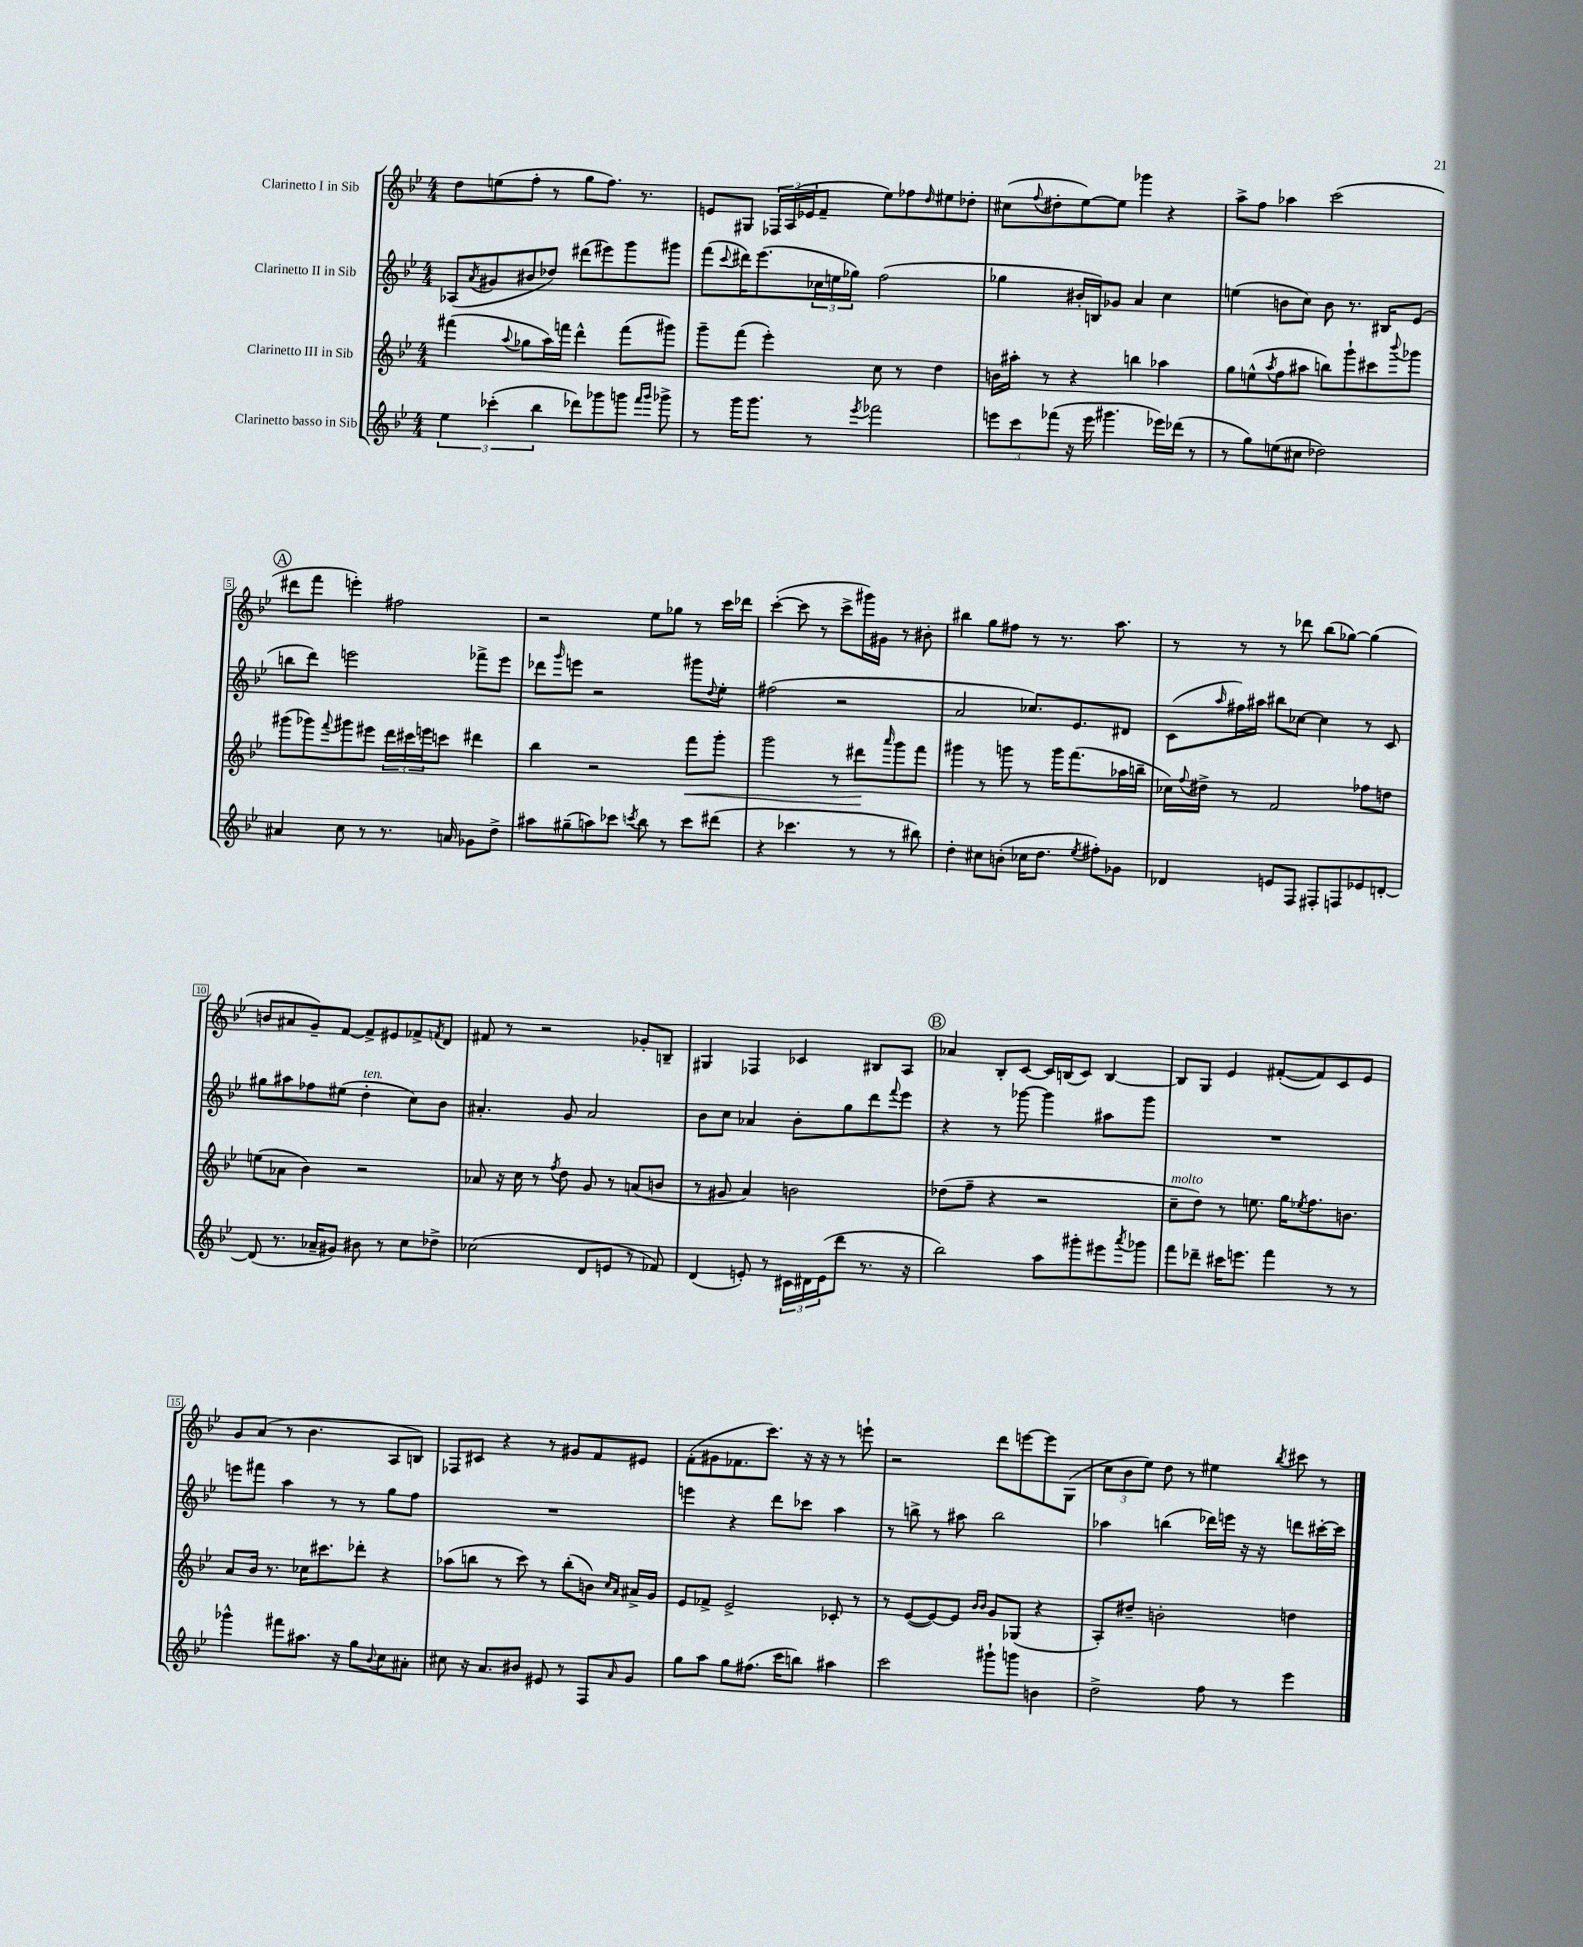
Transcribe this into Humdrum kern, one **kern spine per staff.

**kern	**kern	**dynam	**kern	**kern
*part4	*part3	*part3	*part2	*part1
*staff4	*staff3	*staff3	*staff2	*staff1
*I"Clarinetto basso in Sib	*I"Clarinetto III in Sib	*	*I"Clarinetto II in Sib	*I"Clarinetto I in Sib
*clefG2	*clefG2	*	*clefG2	*clefG2
*k[b-e-]	*k[b-e-]	*	*k[b-e-]	*k[b-e-]
*M4/4	*M4/4	*	*M4/4	*M4/4
=1	=1	=1	=1	=1
6ee-\	(4fff#X\	.	(8A-X/L	8dd\L
.	.	.	8qa/	.
.	.	.	8g#X/	(8een\
(6ccc-X'\	.	.	.	.
.	8qqaa/	.	.	.
.	8gg-X\L	.	8b#X/	8ff'\J
6bb-\	.	.	.	.
.	16aa\L)	.	8dd-X/J)	8r
.	16fffn\JJ	.	.	.
8ddd-X\L)	4ddd^^\	.	(8ddd#X\L	8gg\L
8ggg-X\	.	.	8eee#X\)	8.ff\J)
8gggn\J	(8fff\L	.	8ggg\	.
.	.	.	.	8.r
16qqfff/LL	.	.	.	.
16qqggg/JJ	.	.	.	.
8ggg-X^\	8ggg#X\J)	.	8ggg#X\J	.
=2	=2	=2	=2	=2
8r	8ggg~\L	.	(8fff\L	8en/L
.	.	.	8qqccc/	.
16ggg\KL	(8fff\J	.	16ddd#X\K)	8G#X/J
8.ggg\J	.	.	(8.eee-\	.
.	4eee-'\)	.	.	24F-X/LL
.	.	.	.	(24A/
.	.	.	.	24e-X/J
8r	.	.	24cc-X\L	8f~/J
.	.	.	24een\	.
.	.	.	24gg-X\JJ)	.
8qeee-/	.	.	.	.
2fff-X\	8cc\	.	(2ff\	8ee-\L)
.	8r	.	.	8ff-X\
.	.	.	.	16qqdd/
.	4dd\	.	.	8ee#X\
.	.	.	.	8dd-X'\J
=3	=3	=3	=3	=3
12eeen\L	16bn\LL	.	4gg-X\	(8cc#X\L
.	16aa#X'\JJ	.	.	.
12ccc\	.	.	.	.
.	.	.	.	8qqff/
.	8r	.	.	8dd#X'\
(12fff-X\J	.	.	.	.
16r	4r	.	16b#X'/LL	[8ee-\)
16eee\	.	.	16Bn/J)	.
4.ggg#X\	.	.	8g-X/J	8ee-\J]
.	4bbn\	.	4a/	4ggg-X\
16eee-X\LL)	4aa-X\	.	4cc\	4r
(16ddd-X\JJ	.	.	.	.
8r	.	.	.	.
=4	=4	=4	=4	=4
8r	8gg\L	.	(4een\	8aa^\L
8gg\L)	(8een^^\	.	.	8ff\J
.	8qaa/	.	.	.
(8een\	8ff\	.	8bn\L	4aa-X\
8cc#X\J	8aa#X\J	.	8cc\J)	.
2dd-X\)	8bbn\L)	.	8b\	(2ccc\
.	8ggg`\	.	8.r	.
.	8ccc#X\	.	.	.
.	.	.	16B#X/KL	.
.	8qqbbb-/	.	.	.
.	8ggg-X\J	.	(8e-/J	.
!!LO:LB:g=z
!!LO:REH:place=s1:t=A
=5	=5	=5	=5	=5
4a#X/	(8ggg#X\L	.	8bbn\L	8ddd#X\L
.	8ggg-X\)	.	8ddd\J)	8fff\J
.	8qqfff/	.	.	.
8cc\	8ggg#X\	.	2eeen\	4eeen'\)
8r	8eee#X\J	.	.	.
8.r	24ddd\LL	.	.	2ff#X\
.	24ccc#X\	.	.	.
.	24eeen\J	.	.	.
.	8cccn\J	.	.	.
16an/	.	.	.	.
8g-X\L	4ddd#X\	.	8fff-X^\L	.
8dd^\J	.	.	8eee\J	.
=6	=6	=6	=6	=6
8aa#X\L	4bb-\	.	8ddd-X\L	2r
.	.	.	16qqggg/	.
(8gg#X~\	.	.	8eeen\J	.
8aan\)	2r	.	2r	.
8ccc-X\J	.	.	.	.
8qcccn/	.	.	.	.
8bb-\	.	.	.	8ee-\L
8r	.	.	.	8gg-X\J
!	!	!LO:HP:b	!	!
8ccc\L	8fff\L	<	8ggg#X\L	8r
.	.	.	8qqdd/	.
(8ddd#X\J	8ggg'\J	.	8ee-'\J	16ccc\LL
.	.	.	.	16ddd-X\JJ
=7	=7	=7	=7	=7
4r	2ggg\	.	(2ff#X\	([4ccc'\
4.ccc-X\	.	.	.	8ccc\]
.	.	.	.	8r
.	8r	.	2r	8ccc^\L
8r	8ddd#X\L	.	.	16ggg#X\L)
.	.	.	.	16g#X\JJ
.	16qqaaa/	.	.	.
8r	8ggg\	[	.	8r
8bb#X\)	8fff\J	.	.	8b#X'\
=8	=8	=8	=8	=8
4dd'\	4ggg#X\	.	2a/	4bb#X\
8cc#X\L	8r	.	.	8gg\L
(8bn'\J	8gggn\	.	.	8ff#X\J
16cc-X\KL	8r	.	8.cc-X/L)	8r
8.dd\J	.	.	.	.
.	16ggg\KL	.	.	8.r
.	(8.fff\	.	8.e-/	.
8qee-/	.	.	.	.
8ff#X'\L)	.	.	.	.
.	.	.	.	8.aa\
8g-X\J	16aa-X\L	.	8d#X/J	.
.	16bbn~\JJ	.	.	.
=9	=9	=9	=9	=9
4d-X/	16cc-X\LL)	.	(8c\L	8r
.	8qqff/	.	.	.
.	16dd#X^\JJ	.	.	.
.	.	.	16qqaa/	.
.	8r	.	16ff#X\L)	8r
.	.	.	16aa#X\JJ	.
8en/L	2f/	.	8bb#X\L	8r
8F/J	.	.	[8cc-X\J	8ddd-X\
8F#X'/L	.	.	4cc-\]	(8bb-\L
8Fn/	.	.	.	[8gg-X\J)
8e-X/	8ff-X\L	.	8r	(4gg-\]
[8dn'/J	8ddn\J	.	8c/	.
!!LO:LB:g=z
=10	=10	=10	=10	=10
(8d/]	(8een\L	.	8gg#X\L	8bn/L
8.r	8a-X\J	.	8aa#X\	8a#X/
.	4b-\)	.	8ff-X\	8g~/)
16a-X~/KL	.	.	.	.
8g#X/J)	.	.	(8ee#X\J	[8f/J
!	!	!	!LO:TX:a:i:t=ten.	!
8b#X\	2r	.	4dd'\	8f^/L]
8r	.	.	.	8e#X/
8cc\L	.	.	8cc\L)	8f-X^/
.	.	.	.	8qfn/
8dd-X^\J	.	.	8b-\J	8d/J
=11	=11	=11	=11	=11
(2cc-X\	8a-X/	.	4.a#X'/	8f#X/
.	16r	.	.	8r
.	16cc\	.	.	.
.	8r	.	.	2r
.	8qff/	.	.	.
.	8dd\	.	8g/	.
8d/L	8g/	.	2a#/	.
8en/J	8r	.	.	.
8r	(8an/L	.	.	8g-X'/L
8f-X/)	8bn/J	.	.	8Bn~/J
=12	=12	=12	=12	=12
(4d/	8r	.	8b-\L	4G#X/
.	8g#X/	.	8cc\J	.
8en'/)	4a/)	.	4a-X/	4F-X/
8r	.	.	.	.
24c#X\LL	2bn\	.	8b-'\L	4c-X/
24d#X\	.	.	.	.
(24e\J	.	.	.	.
8ddd\J	.	.	8gg\	.
8.r	.	.	8ddd\	8B#X/L
.	.	.	8qqfff/	.
.	.	.	8eee-\J	8A/J
16r	.	.	.	.
!!LO:REH:place=s1:t=B
=13	=13	=13	=13	=13
2bb-\)	(8dd-X\L	.	4r	4a-X/
.	8ff~\J	.	.	.
.	4r	.	8r	8B-'/L
.	.	.	[8ggg-X\	[8c/J
8aa\L	2r	.	4ggg-\]	16c/LL]
.	.	.	.	(16Bn/J
8ggg#X'\	.	.	.	8c/J)
8eee#X\	.	.	8aa#X\L	[4B/
8qaaa/	.	.	.	.
8ggg-X\J	.	.	8ggg-\J	.
=14	=14	=14	=14	=14
!	!LO:TX:a:i:t=molto	!	!	!
8fff\L	8cc~\L	.	1r	8B/L]
8ddd-X~\J	8dd\J)	.	.	8G/J
16ccc#X\KL	8r	.	.	4e-/
8.eeen\J	.	.	.	.
.	8.een\	.	.	.
4fff\	.	.	.	([8f#X'/L
.	16gg\KL	.	.	.
.	8qee-X/	.	.	.
.	8.ff\	.	.	8f#/])
8r	.	.	.	8c/
.	8.bn\J	.	.	.
8r	.	.	.	8e-/J
!!LO:LB:g=z
=15	=15	=15	=15	=15
4ggg-X^^\	8a/L	.	8eeen\L	8g/L
.	16b-/Jk	.	8fff#X\J	(8a/J
.	8.r	.	.	.
8fff#X\L	.	.	4aa\	8r
8.aa#X\J	16cc-X\KL	.	.	4.b-\
.	8.ccc#X\	.	.	.
.	.	.	8r	.
16r	.	.	.	.
8gg\L	8ddd-X'\J	.	8r	.
8qqb-/	.	.	.	.
8cc\	4r	.	8gg\L	8A/L
8a#X'\J	.	.	8ff\J	8Bn/J)
=16	=16	=16	=16	=16
8cc#X\	(8aa-X\L	.	1r	8F-X/L
16r	8bbn\J	.	.	8c#X/J
8.a/L	.	.	.	.
.	8r	.	.	4r
8b#X/J	8ccc\)	.	.	.
8e#X/	8r	.	.	8r
8r	(8bb'\L	.	.	8g#X/L
8F/L	8bn\J)	.	.	8f/
.	16qqcc/LL	.	.	.
16qqa/	16qqa/JJ	.	.	.
8g/J	16a#X^/LL	.	.	8e#X/J
.	16g/JJ	.	.	.
=17	=17	=17	=17	=17
8gg\L	8e-/L	.	4eeen\	(8f'\L
8aa\J	8f-X^/J	.	.	8g#X\
8gg\L	2e-^/	.	4r	8.f-X\
(8.ff#X\J	.	.	.	.
.	.	.	.	8.ccc\J)
.	.	.	8ddd\L	.
16ccc\KL	.	.	.	.
8bbn\J)	.	.	8ccc-X\J	16r
.	.	.	.	16r
4aa#X\	8c-X'/	.	4aa\	8r
.	8r	.	.	8eeen`\
=18	=18	=18	=18	=18
2ccc\	8r	.	8r	2r
.	([8e-/L	.	8bbn^\	.
.	8e-/_)	.	8r	.
.	8e-/J]	.	8aa#X\	.
.	16qqb-/LL	.	.	.
.	16qqb-/JJ	.	.	.
8ggg#X`\L	8g/L	.	2bb\	8ddd\L
8gggn\J	(8G-X/J	.	.	[8eeen\
4bn\	4r	.	.	8eee\]
.	.	.	.	(8G\J
=19	=19	=19	=19	=19
2dd^\	8A'/L)	.	4aa-X\	12cc\L
.	.	.	.	12b-\
.	8dd#X~/J	.	.	.
.	.	.	.	12ee-\J)
.	2bn'\	.	(4bbn\	8dd\
.	.	.	.	8r
8ff\	.	.	16ddd-X\LL)	4ee#X\
.	.	.	16eeen\JJ	.
8r	.	.	16r	.
.	.	.	16r	.
.	.	.	.	8qbb-/
4eee-\	4ddn\	.	8dddn\L	8ccc#X\
.	.	.	[16ccc#X'\L	8r
.	.	.	16ccc#\JJ]	.
==	==	==	==	==
*-	*-	*-	*-	*-
